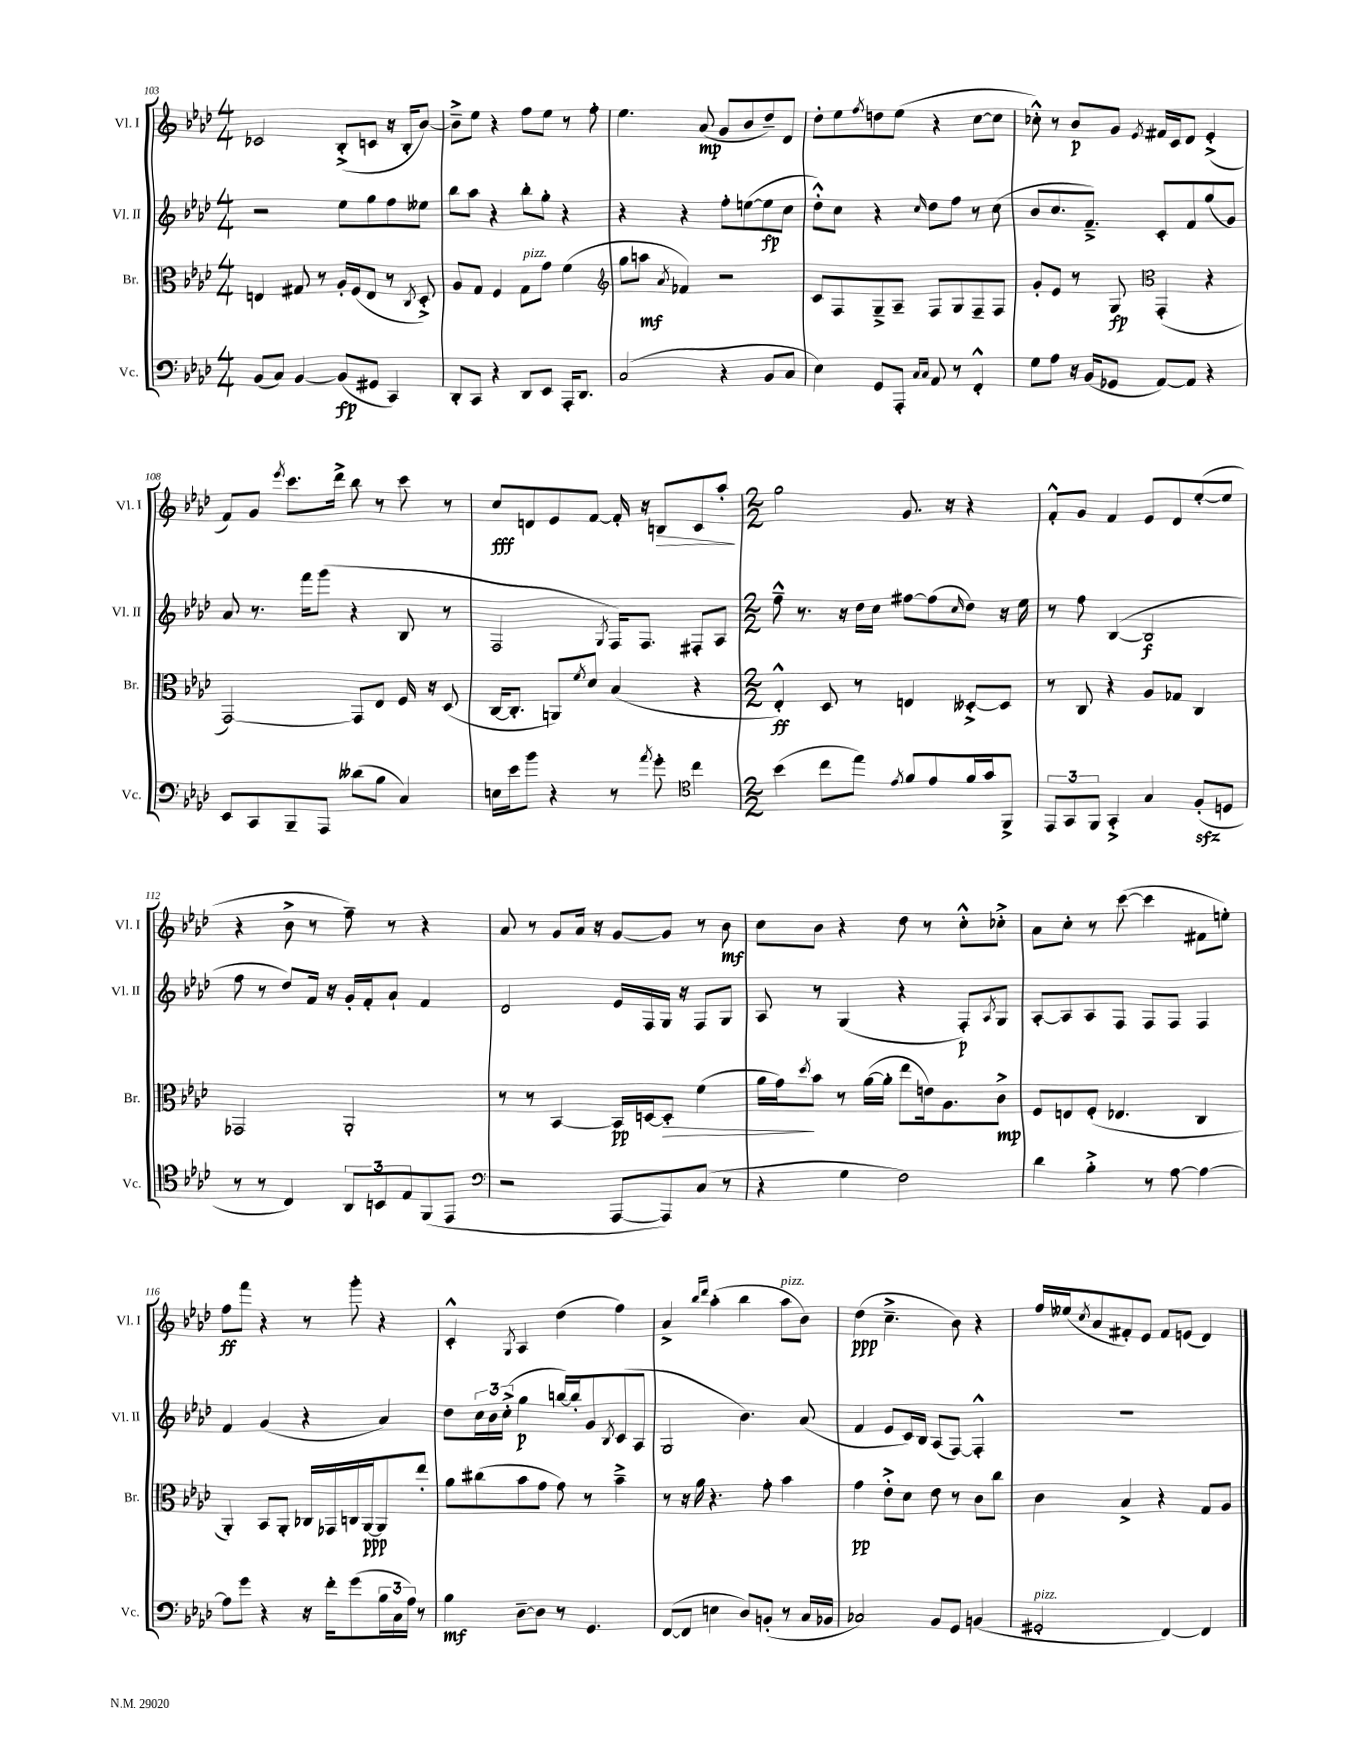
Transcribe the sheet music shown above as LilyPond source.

<<
\new StaffGroup <<
\new Staff = "s0" \with { instrumentName = "Vl. I" shortInstrumentName = "Vl. I" } {
    \clef treble \key aes \major \numericTimeSignature \time 4/4
    ces'2 bes8-.->( c'8 r16 bes16-. bes'8~) |
    bes'8---> ees''8 r4 f''8 ees''8 r8 f''8-. |
    ees''4. aes'8\mp( g'8 bes'8 des''8--) des'8 |
    des''8-. ees''8 \acciaccatura { f''8 } d''8 ees''8( r4 c''8~ c''8 |
    ces''8-.-^) r8 bes'8\p g'8 \acciaccatura { ees'8 } fis'16 c'16 des'8 ees'4-.->( |
    f'8) g'8 \acciaccatura { ees'''8 } c'''8. des'''16-> bes''8 r8 c'''8 r8 |
    c''8\fff d'8 ees'8 f'8~ f'16-. r16 b8\> c'8 aes''8-.\! |
    \numericTimeSignature \time 2/2 g''2 g'8. r16 r4 |
    f'8-.-^ g'8 f'4 ees'8 des'8 ees''8~-.( ees''8 |
    r4 bes'8-> r8 f''8--) r8 r4 |
    aes'8 r8 g'8 aes'16 r16 g'8~ g'8 r8 bes'8\mf |
    c''8 bes'8 r4 des''8 r8 c''8-.-^ ces''8-.-> |
    aes'8 c''8-. r8 c'''8~( c'''4 fis'8 e''8-.) |
    f''8\ff f'''8 r4 r8 g'''8-. r4 |
    c'4-.-^ \acciaccatura { g8 } aes4 des''4( f''4) |
    aes'4-> \grace { bes''16 des'''16 } aes''4-.( bes''4 aes''8^\markup { \italic "pizz." } bes'8) |
    des''4\ppp( c''4.---> bes'8) r4 |
    f''16 eeses''16( \acciaccatura { c''8 } aes'8 fis'8-.) ees'8 fis'8 e'8( des'4) \bar "|." |
}
\new Staff = "s1" \with { instrumentName = "Vl. II" shortInstrumentName = "Vl. II" } {
    \clef treble \key aes \major \numericTimeSignature \time 4/4
    r2 ees''8 g''8 f''8 eeses''8 |
    bes''8 aes''8 r4 bes''8-. g''8-. r4 |
    r4 r4 f''8-. e''8~( e''8\fp c''8 |
    des''8-.-^) c''8 r4 \grace { c''16 } des''8 f''8 r8 c''8( |
    bes'8 c''8. f'8.--->) c'8-. f'8 g''8( g'8) |
    aes'8 r8. f'''16 g'''8( r4 bes8 r8 |
    f2 \acciaccatura { g8 } f16) f8. fis8-. aes8 |
    \numericTimeSignature \time 2/2 f''8---^ r8. r16 des''16 c''16 fis''8~ fis''8( \grace { c''16 } des''8) r16 ees''16 |
    r8 f''8 bes4~( bes2\f |
    f''8 r8 des''8) f'16 r16 g'16-. f'16-. aes'8-! f'4 |
    des'2 ees'16 f16 g16 r16 f8 g8 |
    aes8 r8 g4( r4 f8-.\p) \acciaccatura { aes8 } g8 |
    aes8~-. aes8 aes8 f8 f8 f8 f4 |
    f'4 g'4( r4 aes'4) |
    des''8 \tuplet 3/2 { c''16 bes'16 c''16-.->( } g''4\p b''16~) b''16-. g'8 \acciaccatura { bes8 } c'8( aes8 |
    g2 bes'4.) aes'8( |
    f'4 ees'8 c'16) bes16 aes8( f8~) f4-.-^ |
    R1 \bar "|." |
}
\new Staff = "s2" \with { instrumentName = "Br." shortInstrumentName = "Br." } {
    \clef alto \key aes \major \numericTimeSignature \time 4/4
    e4 gis8 r8 aes16-. f16( e8 r8 \acciaccatura { c8 } des8-.->) |
    aes8 g8 f4 g8^\markup { \italic "pizz." } g'8 f'4( |
    \clef treble g''8 a''8\mf \acciaccatura { aes'8 } fes'4) r2 |
    c'8 f8 g8---> aes8-- f8 g8 f8-- f8 |
    g'8-. ees'8 r8 g8\fp \clef alto g,4-.( r4 |
    g,2~) g,8 ees8 f16 r16 des8( |
    c16~ c8.-. a,8) \acciaccatura { f'8 } des'8 bes4( r4 |
    \numericTimeSignature \time 2/2 ees4-.-^\ff) des8 r8 e4 deses8~-.-> deses8 |
    r8 c8 r4 aes8 ges8 c4 |
    ges,2 aes,2-. |
    r8 r8 bes,4~ bes,16\pp d16~ d8-.\> f'4( |
    aes'16 g'16\!) \acciaccatura { des''8 } bes'8 r8 aes'16~( aes'16-. ees''8 e'16) aes8. c'8->\mp |
    f8 e8 f8-.( ees4. c4 |
    aes,4-.) bes,8 aes,8-. ces16 ges,16 c16 aes,16~\ppp aes,8 ees''8-. |
    aes'8 cis''8( bes'8 g'8 g'8) r8 bes'4---> |
    r8 r16 aes'16 r4. g'8-. bes'4 |
    g'4\pp ees'8-.-> des'8 ees'8 r8 c'8 c''8 |
    c'4 bes4-> r4 g8 aes8 \bar "|." |
}
\new Staff = "s3" \with { instrumentName = "Vc." shortInstrumentName = "Vc." } {
    \clef bass \key aes \major \numericTimeSignature \time 4/4
    bes,8( c8) bes,4~ bes,8\fp( gis,8 c,4) |
    des,8-. c,8 r4 des,8 ees,8 aes,,16-. des,8. |
    c2( r4 bes,8 c8 |
    ees4) g,8 aes,,8-. \grace { c16 c16 } aes,8 r8 f,4-.-^ |
    g8 aes8 r16 bes,16( ges,8 aes,8~) aes,8 r4 |
    ees,8 c,8 bes,,8-- aes,,8 deses'8( bes8 c4) |
    e16 ees'16 bes'8 r4 r8 \acciaccatura { aes'8 } g'8-. \clef tenor c''4 |
    \numericTimeSignature \time 2/2 bes'4( c''8 ees''8) \acciaccatura { ees'8 } f'8 ees'8 f'16 g'16 f,8-> |
    \tuplet 3/2 { ees,8 g,8 f,8 } g,4-.-> g4 f8-.\sfz( d8 |
    r8 r8 c4) \tuplet 3/2 { aes,8 b,8 ees8 } f,8( ees,8 |
    \clef bass r2 aes,,8~ aes,,8) c8( r8 |
    r4 g4 f2) |
    des'4 bes4-.-> r8 aes8~ aes4~ |
    aes8 g'8 r4 r16 f'16-. g'8( \tuplet 3/2 { bes16 c16 aes16) } r8 |
    bes4\mf des8~-- des8 r8 g,4. |
    f,8~( f,8 e4 des8) b,8-.( r8 c16 bes,16 |
    ces2) bes,8 g,8 b,4( |
    gis,2-.^\markup { \italic "pizz." } f,4~) f,4 \bar "|." |
}
>>
>>
\layout { \context { \Score currentBarNumber = #103 } }
